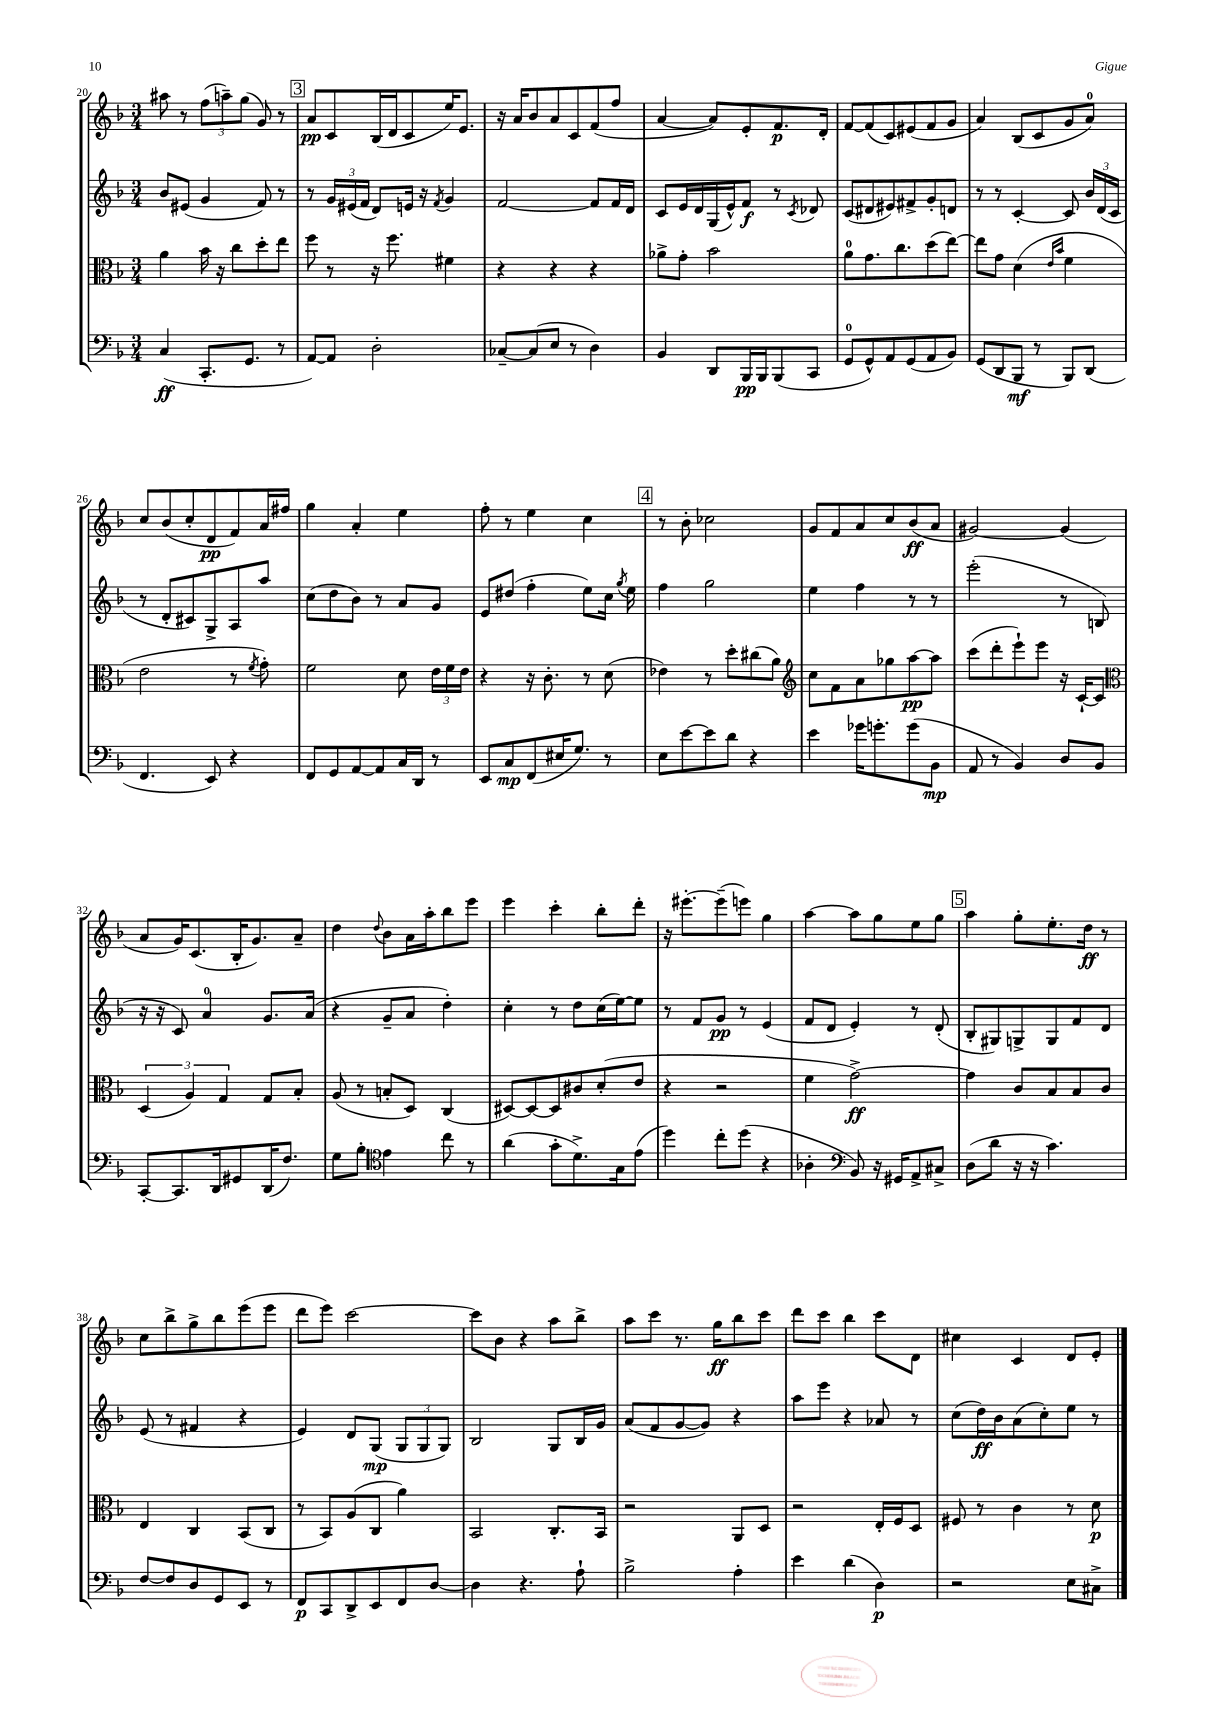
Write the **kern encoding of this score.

**kern	**dynam	**kern	**dynam	**kern	**dynam	**kern	**dynam
*part4	*part4	*part3	*part3	*part2	*part2	*part1	*part1
*staff4	*staff4	*staff3	*staff3	*staff2	*staff2	*staff1	*staff1
*clefF4	*	*clefC3	*	*clefG2	*	*clefG2	*
*k[b-]	*	*k[b-]	*	*k[b-]	*	*k[b-]	*
*M3/4	*	*M3/4	*	*M3/4	*	*M3/4	*
=20	=20	=20	=20	=20	=20	=20	=20
(4C/	ff	4a\	.	8b-/L	.	8aa#X\	.
.	.	.	.	(8e#X/J	.	8r	.
8.CC'/L	.	16b-\	.	4g/	.	(12ff\L	.
.	.	16r	.	.	.	.	.
.	.	.	.	.	.	12aan~\)	.
.	.	8cc\L	.	.	.	.	.
.	.	.	.	.	.	(12gg\J	.
8.GG/J	.	.	.	.	.	.	.
.	.	8dd'\	.	8f/)	.	8g/)	.
8r	.	8ee\J	.	8r	.	8r	.
!!LO:REH:place=s1:t=3
=21	=21	=21	=21	=21	=21	=21	=21
[8AA/L)	.	8ff\	.	8r	.	8a/L	pp
8AA/J]	.	8r	.	24g/LL	.	8c/	.
.	.	.	.	(24e#X/	.	.	.
.	.	.	.	24f/JJ	.	.	.
2D'\	.	16r	.	8d/L)	.	(16B-/L	.
.	.	8.ff\	.	.	.	16d/J	.
.	.	.	.	16en/Jk	.	8c/	.
.	.	.	.	16r	.	.	.
.	.	.	.	8qf/	.	.	.
.	.	4f#X\	.	4g/	.	16ee/K)	.
.	.	.	.	.	.	8.e/J	.
=22	=22	=22	=22	=22	=22	=22	=22
[8C-X~/L	.	4r	.	[2f/	.	16r	.
.	.	.	.	.	.	16a/KL	.
(8C-/]	.	.	.	.	.	8b-/	.
8E/J	.	4r	.	.	.	8a/	.
8r	.	.	.	.	.	8c/	.
4D\)	.	4r	.	8f/L]	.	(8f/	.
.	.	.	.	16f/L	.	8ff/J	.
.	.	.	.	16d/JJ	.	.	.
=23	=23	=23	=23	=23	=23	=23	=23
4BB-/	.	8a-X^\L	.	8c/L	.	[4a/	.
.	.	8g'\J	.	16e/L	.	.	.
.	.	.	.	16d/	.	.	.
8DD/L	.	2b-\	.	(16G/	.	8a/L])	.
.	.	.	.	16e^^/J)	.	.	.
16BBB-/L	pp	.	.	8f/J	f	8e'/	.
16BBB-/J	.	.	.	.	.	.	.
(8BBB-/	.	.	.	8r	.	8.f/	p
.	.	.	.	8qc/	.	.	.
8CC/J	.	.	.	8d-X/	.	.	.
.	.	.	.	.	.	16d'/Jk	.
=24	=24	=24	=24	=24	=24	=24	=24
8GG/L	.	8a\L	.	(8c/L	.	[8f/L	.
8GG^^/)	.	8.g\	.	8d#X/	.	(8f/]	.
8AA/	.	.	.	8e#X/)	.	8c/)	.
.	.	8.cc\	.	.	.	.	.
(8GG/	.	.	.	8f#X^/	.	(8e#X/	.
8AA/	.	(8dd\	.	8g'/	.	8f/	.
8BB-/J)	.	[8ee\J)	.	8dn/J	.	8g/J	.
=25	=25	=25	=25	=25	=25	=25	=25
(8GG/L	.	8ee\L]	.	8r	.	4a/)	.
8DD/	.	8g\J	.	8r	.	.	.
8BBB-/J	mf	(4d\	.	[4c'/	.	(8B-/L	.
8r	.	.	.	.	.	8c/	.
.	.	16qqe/LL	.	.	.	.	.
.	.	16qqb-/JJ	.	.	.	.	.
8BBB-/L)	.	4f\	.	8c/]	.	8g/	.
(8DD/J	.	.	.	24b-/LL	.	8a/J)	.
.	.	.	.	(24d/	.	.	.
.	.	.	.	24c/JJ	.	.	.
!!LO:LB:g=z
=26	=26	=26	=26	=26	=26	=26	=26
4.FF/	.	2e\	.	8r	.	8cc/L	.
.	.	.	.	8d'/L	.	(8b-/	.
.	.	.	.	8c#X/)	.	8cc'/	.
8EE/)	.	.	.	8G^/	.	8d/	pp
4r	.	8r	.	8A/	.	8f/)	.
.	.	8qf/	.	.	.	.	.
.	.	8g'\)	.	8aa/J	.	16a/L	.
.	.	.	.	.	.	16ff#X/JJ	.
=27	=27	=27	=27	=27	=27	=27	=27
8FF/L	.	2f\	.	(8cc\L	.	4gg\	.
8GG/	.	.	.	8dd\	.	.	.
[8AA/	.	.	.	8b-\J)	.	4a'/	.
8AA/]	.	.	.	8r	.	.	.
16C/L	.	8d\	.	8a/L	.	4ee\	.
16DD/JJ	.	.	.	.	.	.	.
8r	.	24e\LL	.	8g/J	.	.	.
.	.	24f\	.	.	.	.	.
.	.	24e\JJ	.	.	.	.	.
=28	=28	=28	=28	=28	=28	=28	=28
8EE/L	.	4r	.	8e/L	.	8ff'\	.
8C/	mp	.	.	(8dd#X/J	.	8r	.
(8FF/	.	16r	.	4ff'\	.	4ee\	.
.	.	8.c'\	.	.	.	.	.
16E#X/K	.	.	.	.	.	.	.
8.G/J)	.	.	.	.	.	.	.
.	.	8r	.	8ee\L)	.	4cc\	.
8r	.	(8d\	.	16cc\Jk	.	.	.
.	.	.	.	8qgg/	.	.	.
.	.	.	.	16ee\	.	.	.
!!LO:REH:place=s1:t=4
=29	=29	=29	=29	=29	=29	=29	=29
8E\L	.	4e-X\)	.	4ff\	.	8r	.
[8e\	.	.	.	.	.	8b-'\	.
8e\]	.	8r	.	2gg\	.	2cc-X\	.
8d\J	.	8dd'\L	.	.	.	.	.
4r	.	(8cc#X\	.	.	.	.	.
.	.	8a\J)	.	.	.	.	.
=30	=30	=30	=30	=30	=30	=30	=30
*	*	*clefG2	*	*	*	*	*
4e\	.	8cc\L	.	4ee\	.	8g/L	.
.	.	8f\	.	.	.	8f/	.
16g-X\KL	.	8a\	.	4ff\	.	8a/	.
8.gn'\	.	.	.	.	.	.	.
.	.	8gg-X\	.	.	.	8cc/	.
(8g\	.	[8aa\	pp	8r	.	(8b-/	ff
8BB-\J	mp	8aa\J]	.	8r	.	8a/J	.
=31	=31	=31	=31	=31	=31	=31	=31
8AA/	.	(8ccc\L	.	(2eee'\	.	[2g#X/)	.
8r	.	8ddd'\	.	.	.	.	.
4BB-/)	.	8eee`\)	.	.	.	.	.
.	.	8eee\J	.	.	.	.	.
8D/L	.	16r	.	8r	.	(4g#/]	.
.	.	[16c`/KL	.	.	.	.	.
8BB-/J	.	8c/J]	.	8Bn/	.	.	.
!!LO:LB:g=z
=32	=32	=32	=32	=32	=32	=32	=32
*	*	*clefC3	*	*	*	*	*
[8CC'/L	.	(6D/	.	16r	.	8a/L	.
.	.	.	.	16r	.	.	.
8.CC/]	.	.	.	8c/)	.	16g/K)	.
.	.	6A/)	.	.	.	.	.
.	.	.	.	.	.	(8.c/	.
.	.	.	.	4a/	.	.	.
16DD/k	.	.	.	.	.	.	.
.	.	6G/	.	.	.	.	.
8GG#X/	.	.	.	.	.	16B-'/K	.
.	.	.	.	.	.	8.g/)	.
(16DD/K	.	8G/L	.	8.g/L	.	.	.
8.F/J)	.	.	.	.	.	.	.
.	.	8B-'/J	.	.	.	8a~/J	.
.	.	.	.	(16a/Jk	.	.	.
=33	=33	=33	=33	=33	=33	=33	=33
8G\L	.	(8A/	.	4r	.	4dd\	.
8B-'\J	.	8r	.	.	.	.	.
*clefC4	*	*	*	*	*	*	*
.	.	.	.	.	.	8qqdd/	.
4e\	.	8Bn'/L	.	8g~/L	.	8b-\L	.
.	.	8D/J)	.	8a/J	.	16a\L	.
.	.	.	.	.	.	16aa'\J	.
8cc\	.	(4C/	.	4dd'\)	.	8bb-\	.
8r	.	.	.	.	.	8eee\J	.
=34	=34	=34	=34	=34	=34	=34	=34
(4a\	.	[8D#X/L)	.	4cc'\	.	4eee\	.
.	.	8D#/_	.	.	.	.	.
8g'\L	.	8D#/]	.	8r	.	4ccc'\	.
8.d^\)	.	8c#X/	.	8dd\L	.	.	.
.	.	(8d'/	.	(16cc\L	.	8bb-'\L	.
16G\k	.	.	.	[16ee\J)	.	.	.
(8e\J	.	8e/J	.	8ee\J]	.	8ddd'\J	.
=35	=35	=35	=35	=35	=35	=35	=35
4dd\)	.	4r	.	8r	.	16r	.
.	.	.	.	.	.	[8.eee#X'\L	.
.	.	.	.	8f/L	.	.	.
8cc'\L	.	2r	.	8g/J	pp	(8eee#~\]	.
(8dd\J	.	.	.	8r	.	8eeen\J)	.
4r	.	.	.	(4e/	.	4gg\	.
=36	=36	=36	=36	=36	=36	=36	=36
4A-X'\	.	4f\	.	8f/L	.	[4aa\	.
.	.	.	.	8d/J	.	.	.
*clefF4	*	*	*	*	*	*	*
8BB-/)	.	[2g^\)	ff	4e'/)	.	8aa\L]	.
16r	.	.	.	.	.	8gg\	.
16GG#X/KL	.	.	.	.	.	.	.
8AA^/	.	.	.	8r	.	8ee\	.
8C#X^/J	.	.	.	(8d'/	.	8gg\J	.
!!LO:REH:place=s1:t=5
=37	=37	=37	=37	=37	=37	=37	=37
(8D\L	.	4g\]	.	8B-'/L	.	4aa\	.
8d\J	.	.	.	8G#X/)	.	.	.
16r	.	8c/L	.	8Gn^/	.	8gg'\L	.
16r	.	.	.	.	.	.	.
4.c\)	.	8B-/	.	8G/	.	8.ee'\	.
.	.	8B-/	.	8f/	.	.	.
.	.	.	.	.	.	16dd\Jk	ff
.	.	8c/J	.	8d/J	.	8r	.
!!LO:LB:g=z
=38	=38	=38	=38	=38	=38	=38	=38
[8F/L	.	4E/	.	(8e/	.	8cc\L	.
8F/]	.	.	.	8r	.	8bb-^\	.
8D/	.	4C/	.	4f#X/	.	8gg^\	.
8GG/	.	.	.	.	.	8bb-\	.
8EE/J	.	(8BB-/L	.	4r	.	(8eee\	.
8r	.	8C/J	.	.	.	8eee\J	.
=39	=39	=39	=39	=39	=39	=39	=39
8FF/L	p	8r	.	4e/)	.	8ddd\L	.
8CC/	.	8BB-/L)	.	.	.	8eee\J)	.
8DD^/	.	(8A/	.	8d/L	.	[2ccc\	.
8EE/	.	8C/J	.	(8G/J	mp	.	.
8FF/	.	4a\)	.	12G/L	.	.	.
.	.	.	.	12G/	.	.	.
[8D/J	.	.	.	.	.	.	.
.	.	.	.	12G/J)	.	.	.
=40	=40	=40	=40	=40	=40	=40	=40
4D\]	.	2BB-/	.	2B-/	.	8ccc\L]	.
.	.	.	.	.	.	8b-\J	.
4.r	.	.	.	.	.	4r	.
.	.	8.C'/L	.	8G/L	.	8aa\L	.
8A`\	.	.	.	16B-/L	.	8bb-^\J	.
.	.	16BB-/Jk	.	16g/JJ	.	.	.
=41	=41	=41	=41	=41	=41	=41	=41
2B-^\	.	2r	.	(8a/L	.	8aa\L	.
.	.	.	.	8f/	.	8ccc\J	.
.	.	.	.	[8g/	.	8.r	.
.	.	.	.	8g/J])	.	.	.
.	.	.	.	.	.	16gg\KL	ff
4A'\	.	8AA/L	.	4r	.	8bb-\	.
.	.	8D/J	.	.	.	8ccc\J	.
=42	=42	=42	=42	=42	=42	=42	=42
4e\	.	2r	.	8aa\L	.	8ddd\L	.
.	.	.	.	8eee\J	.	8ccc\J	.
(4d\	.	.	.	4r	.	4bb-\	.
4D\)	p	16E'/LL	.	8a-X/	.	8ccc\L	.
.	.	16F/J	.	.	.	.	.
.	.	8D/J	.	8r	.	8d\J	.
=43	=43	=43	=43	=43	=43	=43	=43
2r	.	8F#X/	.	(8cc\L	.	4cc#X\	.
.	.	8r	.	16dd\L)	ff	.	.
.	.	.	.	16b-\J	.	.	.
.	.	4c\	.	(8a\	.	4c/	.
.	.	.	.	8cc'\)	.	.	.
8E\L	.	8r	.	8ee\J	.	8d/L	.
8C#X^\J	.	8d\	p	8r	.	8e'/J	.
==	==	==	==	==	==	==	==
*-	*-	*-	*-	*-	*-	*-	*-
